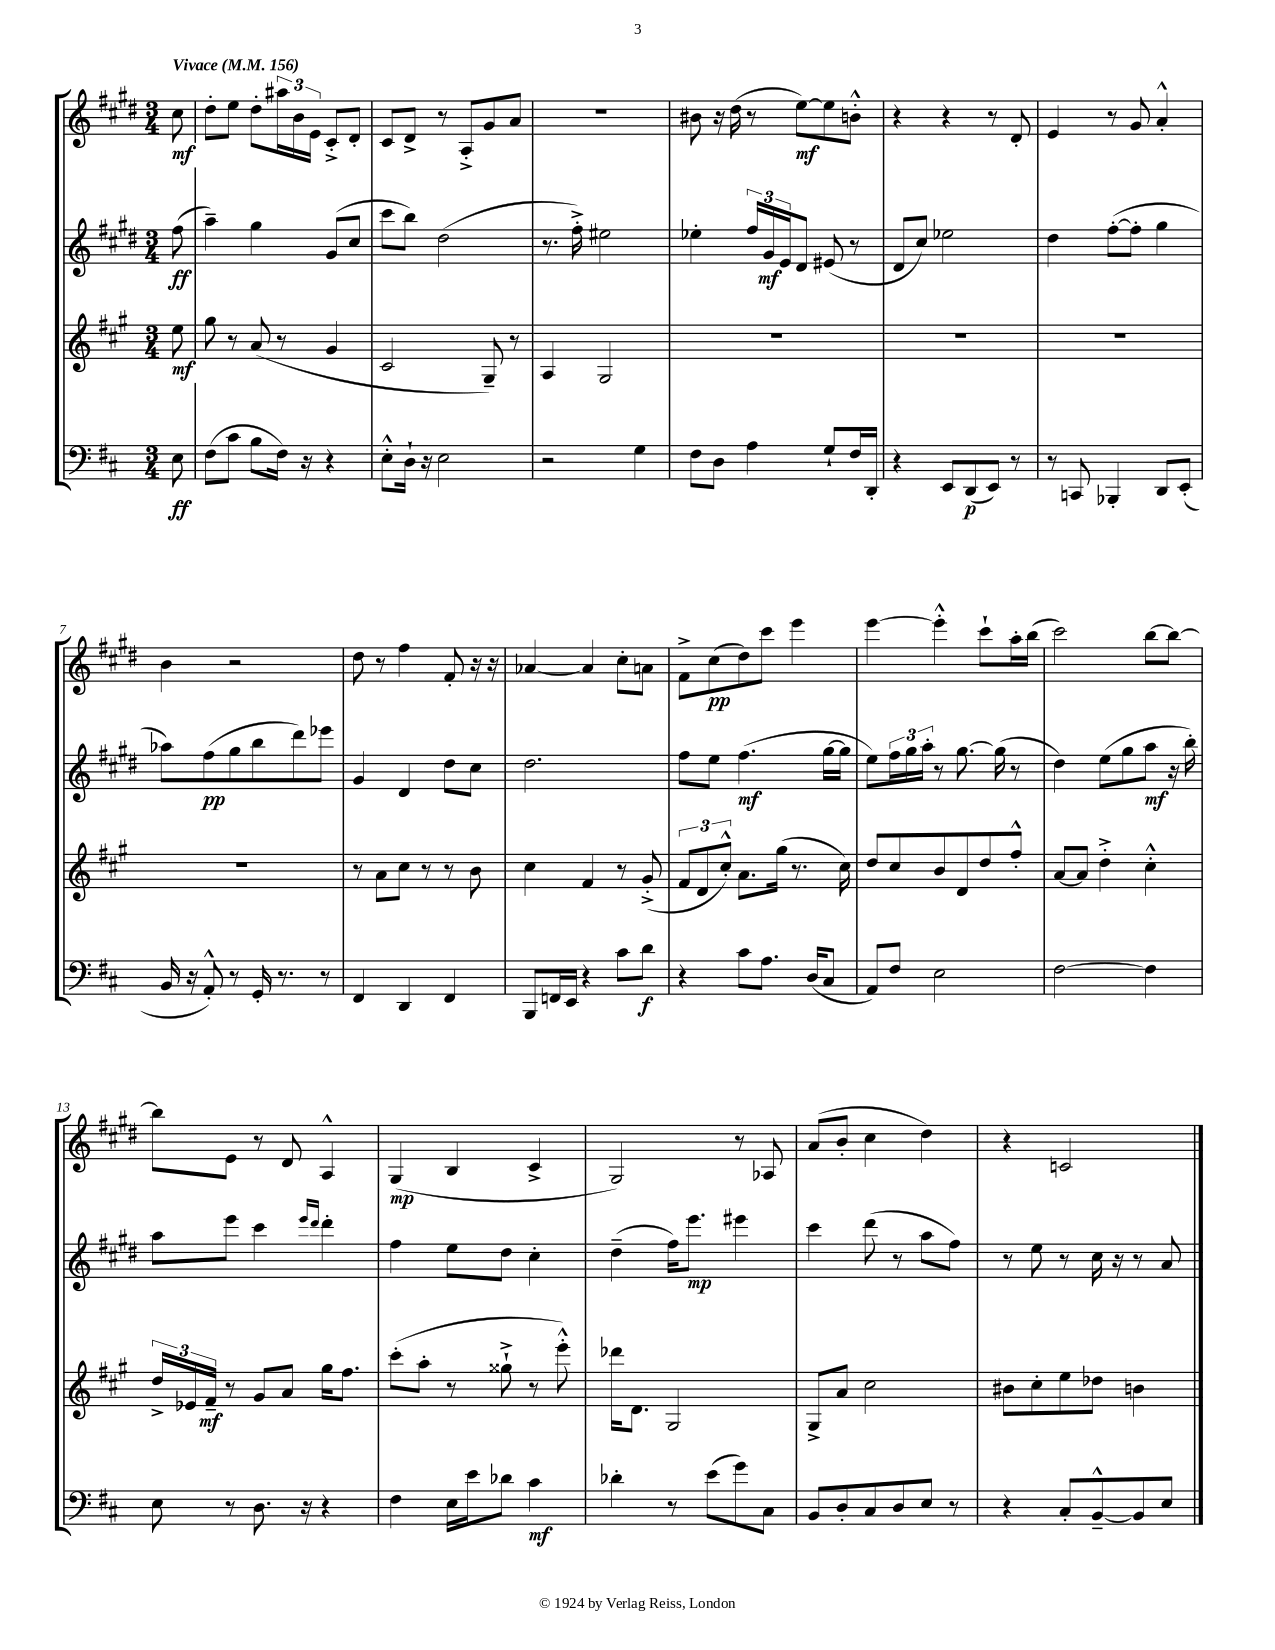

**kern	**kern	**kern	**kern
*staff4	*staff3	*staff2	*staff1
*clefF4	*clefG2	*clefG2	*clefG2
*k[f#c#]	*k[f#c#g#]	*k[f#c#g#d#]	*k[f#c#g#d#]
*M3/4	*M3/4	*M3/4	*M3/4
*MM156	*MM156	*MM156	*MM156
8E\	8ee\	(8ff#\	8cc#\
=	=	=	=
(8F#\L	8gg#\	4aa~\)	8dd#'\L
8c#\J	8r	.	8ee\J
8B\L	(8a/	4gg#\	8dd#'\L
16F#\Jk)	8r	.	24aa#\L
.	.	.	24b\
16r	.	.	.
.	.	.	24e\JJ
4r	4g#/	(8g#/L	8c#'^/L
.	.	8cc#/J	8d#'/J
=	=	=	=
8E'^^\L	2c#/	8ccc#\L	8c#/L
16D`\Jk	.	8bb\J)	8d#^/J
16r	.	.	.
2E\	.	(2dd#\	8r
.	.	.	8A'^/L
.	8G#~/)	.	8g#/
.	8r	.	8a/J
=	=	=	=
2r	4A/	8.r	2.r
.	.	16ff#'^\)	.
.	2G#/	2ee#\	.
4G\	.	.	.
=	=	=	=
8F#\L	2.r	4ee-'\	8b#\
8D\J	.	.	16r
.	.	.	(16dd#\
4A\	.	24ff#/LL	8r
.	.	24g#/	.
.	.	24e/J	.
.	.	8d#/J	[8ee\L)
8G`/L	.	(8e#/	8ee\]
16F#/L	.	8r	8b'^^\J
16DD'/JJ	.	.	.
=	=	=	=
4r	2.r	8d#/L	4r
.	.	8cc#/J)	.
8EE/L	.	2ee-\	4r
(8DD/	.	.	.
8EE/J)	.	.	8r
8r	.	.	8d#'/
=	=	=	=
8r	2.r	4dd#\	4e/
8CC/	.	.	.
4BBB-'/	.	([8ff#'\L	8r
.	.	8ff#'\]J	8g#/
8DD/L	.	4gg#\	4a'^^/
(8EE'/J	.	.	.
=	=	=	=
16BB/	2.r	8aa-\L)	4b\
16r	.	.	.
8AA'^^/)	.	(8ff#\	.
8r	.	8gg#\	2r
16GG'/	.	8bb\	.
8.r	.	.	.
.	.	8ddd#\)	.
8r	.	8eee-\J	.
=	=	=	=
4FF#/	8r	4g#/	8dd#\
.	8a\L	.	8r
4DD/	8cc#\J	4d#/	4ff#\
.	8r	.	.
4FF#/	8r	8dd#\L	8f#'/
.	8b\	8cc#\J	16r
.	.	.	16r
=	=	=	=
8BBB/L	4cc#\	2.dd#\	[4a-/
16FF/L	.	.	.
16EE/JJ	.	.	.
4r	4f#/	.	4a-/]
8c#\L	8r	.	8cc#'\L
8d\J	(8g#'^/	.	8a\J
=	=	=	=
4r	12f#/L	8ff#\L	8f#^\L
.	12d/	.	.
.	.	8ee\J	(8cc#\
.	12cc#'^^/J)	.	.
8c#\L	8.a\L	(4.ff#\	8dd#\)
8.A\J	.	.	8ccc#\J
.	(16gg#\Jk	.	.
.	8.r	.	4eee\
(16D/LK	.	.	.
8C#/J	.	[16gg#\LL	.
.	16cc#\)	16gg#\]JJ	.
=	=	=	=
8AA/L)	8dd/L	8ee\L)	[4eee\
8F#/J	8cc#/	24ff#\L	.
.	.	24gg#\	.
.	.	24aa'\JJ	.
2E\	8b/	8r	4eee'^^\]
.	8d/	[8.gg#\	.
.	8dd/	.	8ccc#`\L
.	.	(16gg#\]	.
.	8ff#'^^/J	8r	16aa'\L
.	.	.	(16bb\JJ
=	=	=	=
[2F#\	[8a/L	4dd#\)	2ccc#\)
.	8a/]J	.	.
.	4dd'^\	(8ee\L	.
.	.	8gg#\	.
4F#\]	4cc#'^^\	8aa\J	[8bb\L
.	.	16r	8bb\_J
.	.	16bb'\)	.
=	=	=	=
8E\	24dd^/LL	8aa\L	8bb\]L
.	24e-/	.	.
.	24f#~/JJ	.	.
8r	8r	8eee\J	8e\J
8.D\	8g#/L	4ccc#\	8r
.	8a/J	.	8d#/
16r	.	.	.
.	.	16qqeee/LL	.
.	.	16qqddd#/JJ	.
4r	16gg#\LK	4ddd#'\	4A^^/
.	8.ff#\J	.	.
=	=	=	=
4F#\	(8ccc#'\L	4ff#\	(4G#/
.	8aa'\J	.	.
16E\LL	8r	8ee\L	4B/
16e\J	.	.	.
8d-\J	8gg##`^\	8dd#\J	.
4c#\	8r	4cc#'\	4c#^/
.	8eee'^^\)	.	.
=	=	=	=
4d-'\	16ddd-\LK	(4dd#~\	2G#/)
.	8.d\J	.	.
8r	2G#/	16ff#\LK)	.
.	.	8.eee\J	.
(8e\L	.	.	.
8g\)	.	4eee#\	8r
8C#\J	.	.	8A-/
=	=	=	=
8BB/L	8G#^/L	4ccc#\	(8a/L
8D'/	8a/J	.	8b'/J
8C#/	2cc#\	(8ddd#\	4cc#\
8D/	.	8r	.
8E/J	.	8aa\L	4dd#\)
8r	.	8ff#\J)	.
=	=	=	=
4r	8b#\L	8r	4r
.	8cc#'\	8ee\	.
8C#'/L	8ee\	8r	2c/
[8BB~^^/	8dd-\J	16cc#\	.
.	.	16r	.
8BB/]	4b\	8r	.
8E/J	.	8a/	.
==	==	==	==
*-	*-	*-	*-
